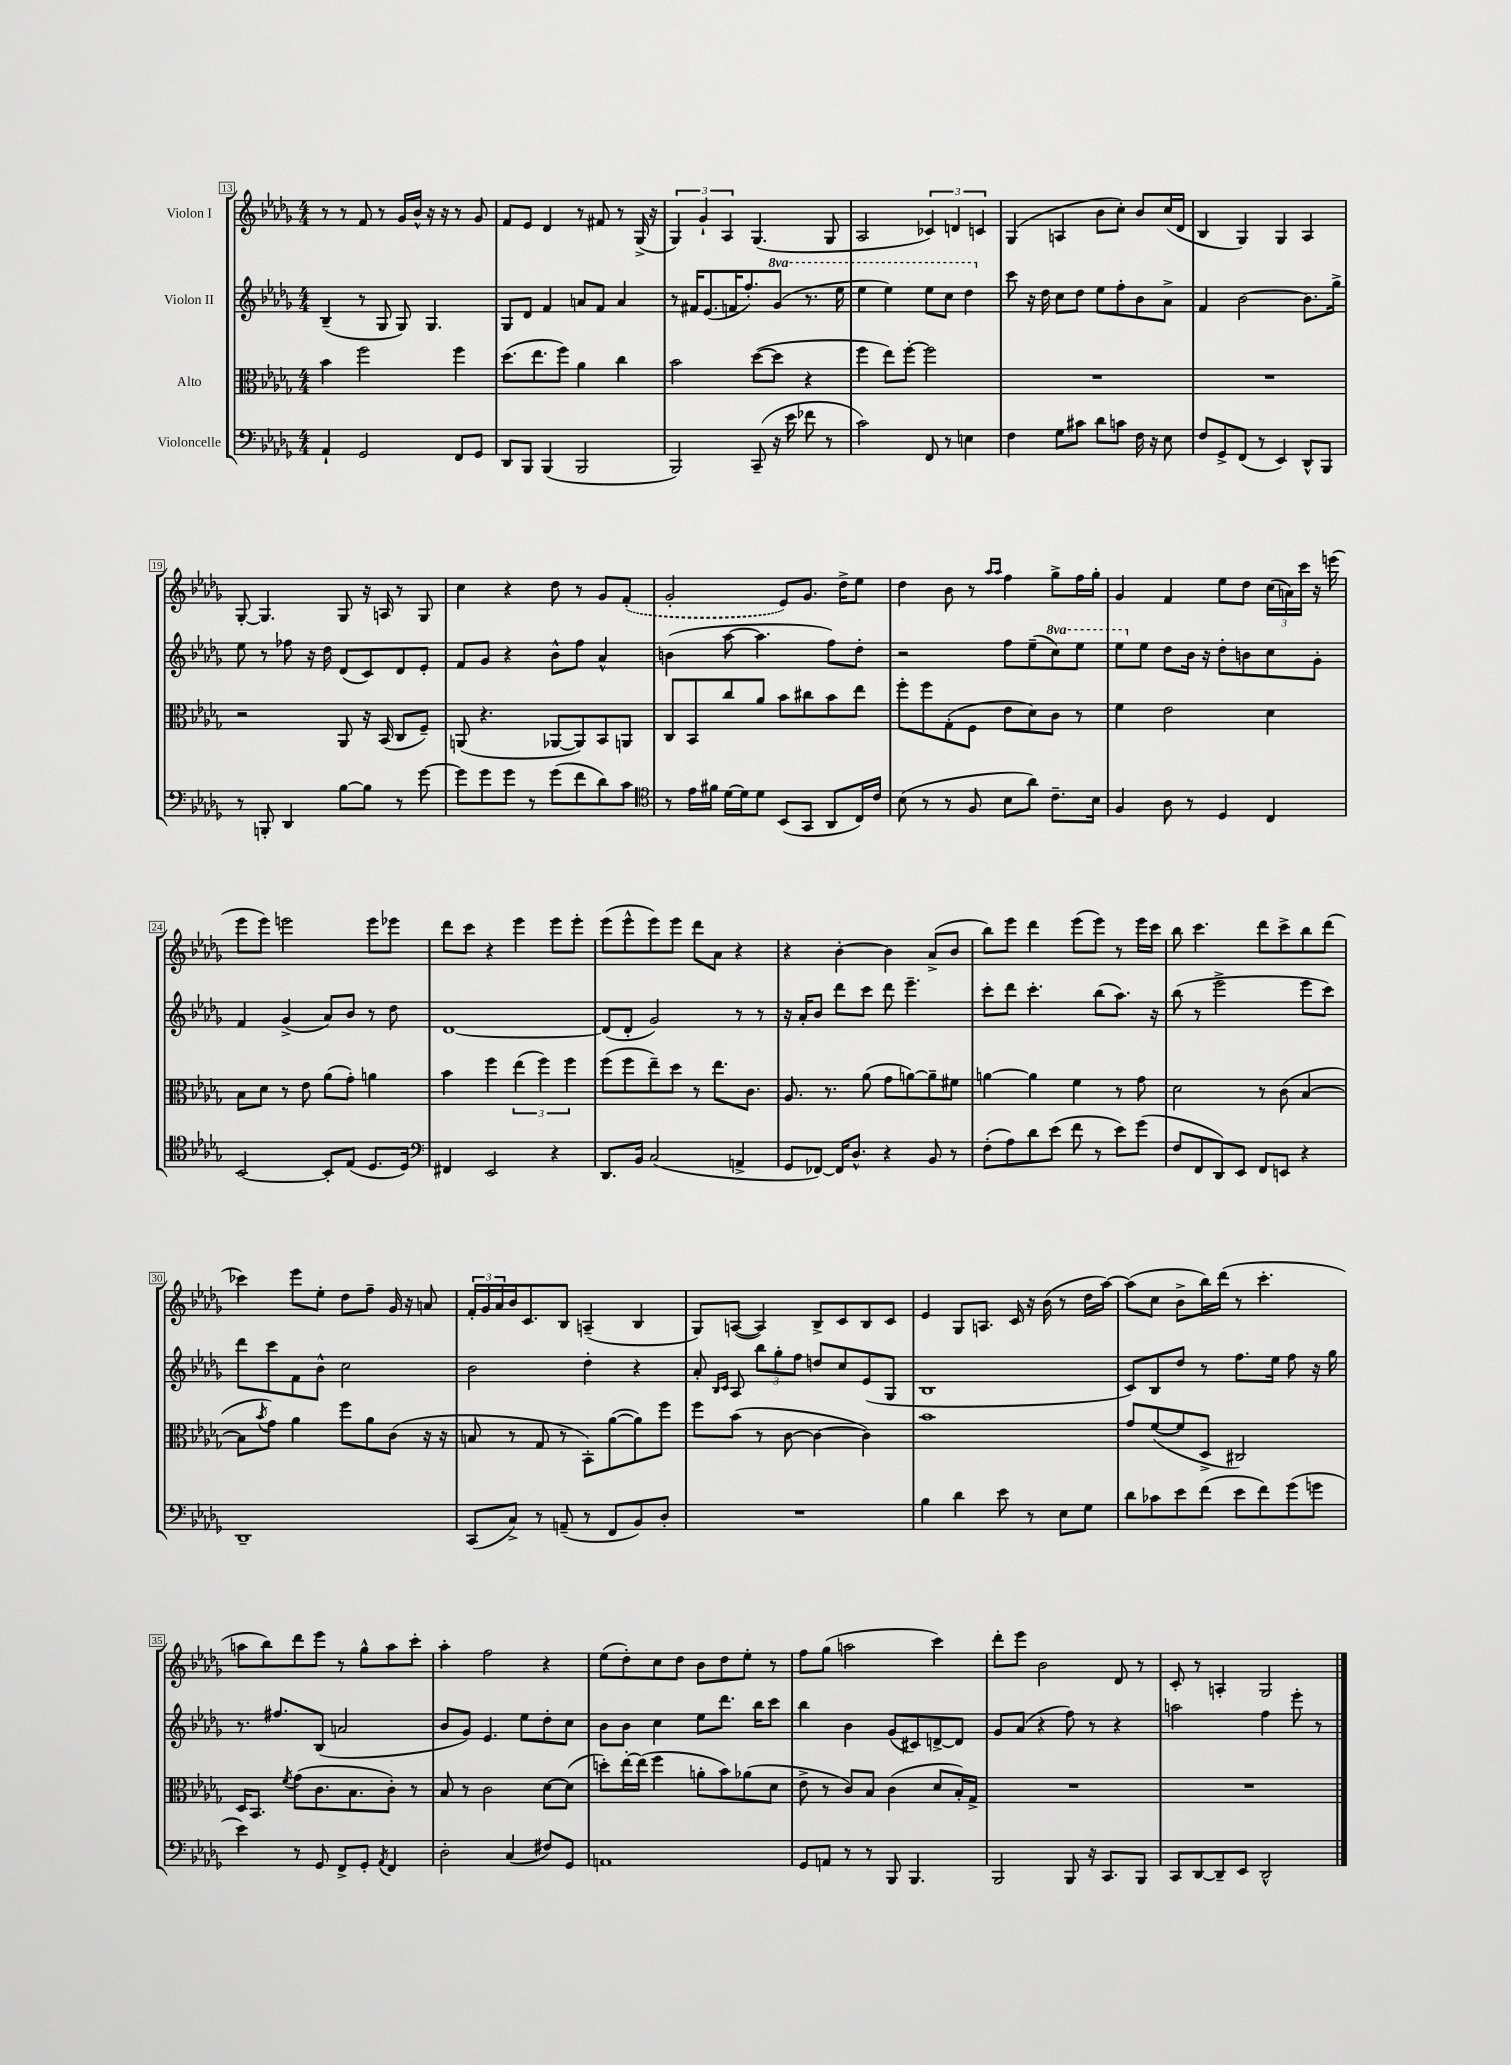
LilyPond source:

<<
\new StaffGroup <<
\new Staff = "s0" \with { instrumentName = "Violon I" } {
    \clef treble \key des \major \numericTimeSignature \time 4/4
    r8 r8 f'8 r8 ges'16 bes'16-^ r16 r16 r8 ges'8 |
    f'8 ees'8 des'4 r8 fis'8 r8 ges16->( r16 |
    \tuplet 3/2 { ges4) ges'4-! aes4 } ges4.( ges8 |
    aes2 \tuplet 3/2 { ces'4) d'4 c'4 } |
    ges4( a4 bes'8 c''8-.) bes'8 c''16( des'16 |
    bes4 ges4) ges4 aes4 |
    ges8~-. ges4. ges8 r16 a16 r8 ges8 |
    c''4 r4 des''8 r8 ges'8 \once \slurDashed f'8-.( |
    ges'2-. ees'8) ges'8. des''16-> ees''8 |
    des''4 bes'8 r8 \grace { aes''16 aes''16 } f''4 ges''8-> f''16 ges''16-. |
    ges'4 f'4 ees''8 des''8 \tuplet 3/2 { c''16( a'16) c'''16 } r16 e'''16( |
    ees'''8 ees'''8) e'''2 e'''8 ees'''8 |
    des'''8 c'''8 r4 ees'''4 ees'''8 ees'''8-. |
    ees'''8( ees'''8-^ ees'''8) ees'''8 des'''8 aes'8 r4 |
    r4 bes'4~-. bes'4 aes'8->( bes'8 |
    bes''8) ees'''8 des'''4 ees'''8( ees'''8) r8 ees'''16 c'''16 |
    bes''8 c'''4. des'''8 c'''8-> bes''8 des'''8( |
    ces'''4) ees'''8 ees''8-. des''8 f''8-- ges'16 r16 a'8 |
    \tuplet 3/2 { f'16-. ges'16 aes'16 } bes'16 c'8. bes8 a4--( bes4 |
    ges8) a8~( a4) bes8-> c'8 bes8 c'8 |
    ees'4 ges8 a8. c'16 r16 bes'16( r8 des''16 aes''16~) |
    aes''8( c''8 bes'8-> bes''16) des'''16( r8 c'''4.-. |
    a''8 bes''8) des'''8 ees'''8 r8 ges''8-^ a''8 c'''8-. |
    aes''4-. f''2 r4 |
    ees''8( des''8-.) c''8 des''8 bes'8 des''8 ees''8-. r8 |
    f''8 ges''8( a''2 c'''4) |
    des'''8-. ees'''8 bes'2 des'8 r8 |
    c'8-. r8 a4-. ges2 \bar "|." |
}
\new Staff = "s1" \with { instrumentName = "Violon II" } {
    \clef treble \key des \major \numericTimeSignature \time 4/4 \set Staff.ottavationMarkups = #ottavation-simple-ordinals
    bes4--( r8 ges8 ges8) ges4. |
    ges8 des'8 f'4 a'8 f'8 a'4 |
    r8 fis'16 ees'8.( f'16 f''8.-.) \ottava #1 ges''8( r8. ees'''16 |
    ees'''4 ees'''4) ees'''8 c'''8 des'''4 \ottava #0 |
    c'''8 r16 des''16 c''8 des''8 ees''8 f''8-. bes'8 aes'8-> |
    f'4 bes'2~ bes'8. ges''16-> |
    ees''8 r8 fes''8 r16 des''16 des'8( c'8) des'8 ees'8-. |
    f'8 ges'8 r4 bes'8-^ f''8 aes'4-^ |
    b'4( aes''8~ aes''4. f''8) des''8-. |
    r2 f''8 ees''8--( \ottava #1 c'''8) ees'''8 |
    ees'''8 \ottava #0 ees''8 des''8 bes'16 r16 des''8-. b'8 c''8 ges'8-. |
    f'4 ges'4->( aes'8) bes'8 r8 des''8 |
    des'1~ |
    des'8( des'8-. ges'2) r8 r8 |
    r16 aes'16-. bes'8 des'''8 c'''8 des'''8 ees'''4.-- |
    c'''8-. des'''8 c'''4.-. bes''8( aes''8.) r16 |
    bes''8( r8 ees'''2-> ees'''8 c'''8) |
    des'''8 c'''8 f'8 bes'8-^ c''2 |
    bes'2 des''4-. r4 |
    aes'8-. \grace { bes16 c'16 } aes8 \tuplet 3/2 { bes''8 ges''8-. f''8 } d''8 c''8 ees'8( ges8 |
    bes1 |
    c'8) bes8 des''8 r8 f''8. ees''16 f''8 r16 ges''16 |
    r8. fis''8. bes8( a'2 |
    bes'8 ges'8) ees'4. ees''8 des''8-. c''8 |
    bes'8 bes'8 c''4 ees''8 des'''8. bes''16 c'''8 |
    bes''4 bes'4 ges'8( cis'8) d'8~-> d'8 |
    ges'8 aes'8( r4 f''8) r8 r4 |
    a''2 f''4 ees'''8-. r8 \bar "|." |
}
\new Staff = "s2" \with { instrumentName = "Alto" } {
    \clef alto \key des \major \numericTimeSignature \time 4/4
    bes'4 f''2 f''4 |
    des''8.( ees''8. f''8) aes'4 c''4 |
    bes'2 des''8~( des''8 r4 |
    f''4 ees''8) f''8~-. f''2 |
    R1 |
    R1 |
    r2 aes,8 r16 bes,16( c8 f8--) |
    a,8( r4. aes,8~ aes,8) bes,8 a,8 |
    c8 bes,8 c''8 aes'8 bes'8 cis''8 bes'8 ees''8 |
    f''8-. f''8 ges8-.( f8 ees'8 des'8) c'8 r8 |
    f'4 ees'2 des'4 |
    bes8 des'8 r8 ees'8 aes'8( ges'8-.) a'4 |
    bes'4 f''4 \tuplet 3/2 { ees''4( f''4) f''4 } |
    f''8( f''8 ees''8--) des''8 r8 ees''8. c'8. |
    aes8. r8. aes'8( ges'8 a'8~) a'8-- fis'8 |
    a'4~ a'4 f'4 r8 ges'8 |
    des'2 r8 c'8( bes4~ |
    bes8 \acciaccatura { bes'8 } ges'8) aes'4 f''8 aes'8 c'8( r16 r16 |
    b8 r8 ges8 r8 bes,8-.) aes'8~( aes'8) f''8 |
    f''8 bes'8( r8 c'8~ c'4~ c'4) |
    bes'1 |
    ges'8 f'8~( f'8 des8-> cis2) |
    des16 bes,8. \acciaccatura { f'8 } ges'8( c'8. bes8. c'8-.) r8 |
    bes8 r8 c'2 des'8~ des'8( |
    d''8-.) ees''16~-. ees''16( f''4 a'8-. bes'8) aes'8( des'8 |
    ees'8-> r8 c'8) bes8 c'4( des'8 bes16-.) ges16-> |
    R1 |
    R1 \bar "|." |
}
\new Staff = "s3" \with { instrumentName = "Violoncelle" } {
    \clef bass \key des \major \numericTimeSignature \time 4/4
    aes,4-! ges,2 f,8 ges,8 |
    des,8 bes,,8 bes,,4( bes,,2 |
    bes,,2) c,8--( r16 ees'16 fes'8 r8 |
    c'2) f,8 r8 e4 |
    f4 ges8 cis'8 des'8 c'8 f16 r16 ees8 |
    f8 ges,8-> f,8( r8 ees,4) des,8-^ bes,,8 |
    r8 b,,8-. des,4 bes8~ bes8 r8 ges'8~ |
    ges'8 ges'8 ges'8 r8 ges'8( f'8 des'8) c'8 |
    \clef tenor r8 ees'16 fis'16 des'16~ des'16 des'8 bes,8( ges,8 aes,8 c16) c'16 |
    bes8( r8 r8 f8 bes8 aes'8) c'8.-- bes16 |
    f4 aes8 r8 des4 c4 |
    bes,2~ bes,8-. ees8( des8. des16) |
    \clef bass fis,4 ees,2 r4 |
    des,8. bes,16 c2( a,4-> |
    ges,8 fes,8~) fes,16 des8.-^ r4 bes,8 r8 |
    f8-.( aes8) des'8 ees'8( f'8 r8 ees'8) ges'8( |
    f8 f,8 des,8) ees,8 f,8 e,8 r4 |
    des,1-- |
    c,8( c8->) r8 a,8--( r8 f,8 bes,8) des8-. |
    R1 |
    bes4 des'4 ees'8 r8 ees8 ges8 |
    des'8 ces'8 ees'8 f'8( ees'8 f'8) ges'8( g'8 |
    ees'4) r8 ges,8 f,8-> ges,8-. \acciaccatura { aes,8 } f,4 |
    des2-. c4( fis8) ges,8 |
    a,1 |
    ges,8 a,8 r8 r8 bes,,8 bes,,4. |
    bes,,2 bes,,8 r16 c,8. bes,,8 |
    c,8 des,8~ des,8-- ees,8 des,2-^ \bar "|." |
}
>>
>>
\layout { \context { \Score currentBarNumber = #13 \override BarNumber.stencil = #(make-stencil-boxer 0.1 0.3 ly:text-interface::print) } }
